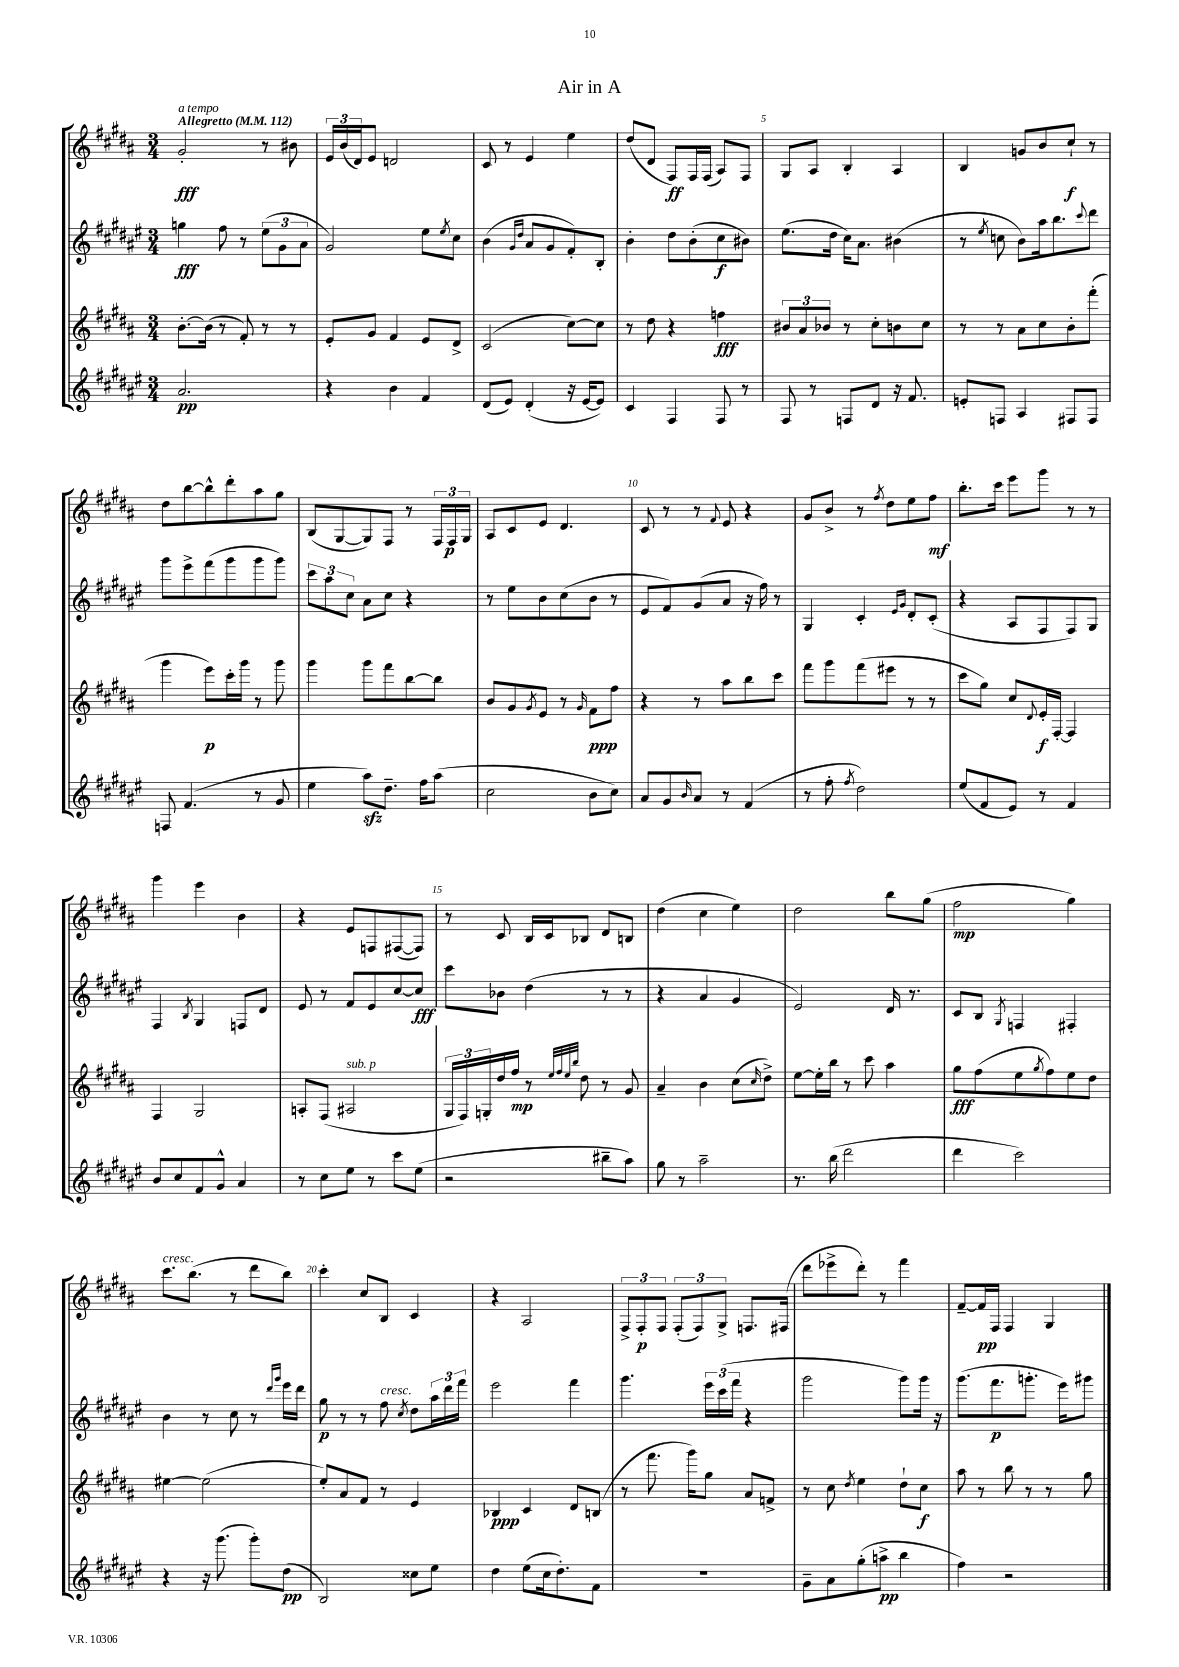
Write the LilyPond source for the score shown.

\header { title = "Air in A" }
<<
\new StaffGroup <<
\new Staff = "s0" {
    \clef treble \key b \major \numericTimeSignature \time 3/4 \tempo "Allegretto" 4 = 112
    gis'2-.\fff^\markup { \italic "a tempo" } r8 bis'8 |
    \tuplet 3/2 { e'16 b'16( dis'16) } e'8 d'2 |
    cis'8 r8 e'4 e''4 |
    dis''8( dis'8 fis8\ff) fis16 fis16( ais8) fis8 |
    gis8 ais8 b4-. ais4 |
    b4 g'8 b'8 cis''8-!\f r8 |
    dis''8 b''8~ b''8-^ dis'''8-. ais''8 gis''8 |
    b8( gis8~ gis8) fis8 r8 \tuplet 3/2 { fis16 fis16\p gis16 } |
    ais8 cis'8 e'8 dis'4. |
    cis'8 r8 r8 \appoggiatura { fis'8 } e'8 r4 |
    gis'8 b'8-> r8 \acciaccatura { fis''8 } dis''8 e''8 fis''8\mf |
    b''8.-. cis'''16 e'''8 gis'''8 r8 r8 |
    gis'''4 e'''4 b'4 |
    r4 e'8 f8 fis8~( fis8) |
    r8 cis'8 b16 cis'16 bes8 dis'8 b8 |
    dis''4( cis''4 e''4) |
    dis''2 b''8 gis''8( |
    fis''2\mp gis''4) |
    cis'''8.^\markup { \italic "cresc." } b''8.( r8 dis'''8 b''8) |
    cis'''4-. cis''8 b8 cis'4 |
    r4 ais2 |
    \tuplet 3/2 { fis8-> fis8-.\p fis8 } \tuplet 3/2 { fis8-.( fis8) gis8-> } f8. fis16( |
    dis'''8 ees'''8-> dis'''8-.) r8 fis'''4 |
    fis'8~-- fis'16\pp fis16 fis4 gis4 \bar "|." |
}
\new Staff = "s1" {
    \clef treble \key fis \major \numericTimeSignature \time 3/4
    g''4\fff fis''8 r8 \tuplet 3/2 { eis''8( gis'8 ais'8 } |
    gis'2) eis''8 \acciaccatura { eis''8 } cis''8 |
    b'4( \grace { gis'16 dis''16 } ais'8 gis'8 fis'8-.) b8-. |
    b'4-. dis''8 b'8-.( cis''8\f bis'8) |
    eis''8.( dis''16 cis''16) ais'8. bis'4( |
    r8 \acciaccatura { eis''8 } c''8 b'8) ais''16 b''8. \appoggiatura { cis'''8 } dis'''8 |
    gis'''8 eis'''8-> fis'''8( gis'''8 gis'''8 gis'''8) |
    \tuplet 3/2 { cis'''8 ais''8 cis''8 } ais'8 cis''8 r4 |
    r8 eis''8 b'8 cis''8( b'8 r8 |
    eis'8 fis'8) gis'8( ais'8 r16 fis''16) r8 |
    gis4 cis'4-. \grace { eis'16 gis'16 } dis'8-. cis'8-.( |
    r4 ais8 fis8 fis8) gis8 |
    fis4 \acciaccatura { b8 } gis4 f8 dis'8 |
    eis'8 r8 fis'8 eis'8 cis''8~ cis''8\fff |
    cis'''8 bes'8 dis''4( r8 r8 |
    r4 ais'4 gis'4 |
    eis'2) dis'16 r8. |
    cis'8 b8 \acciaccatura { gis8 } f4 fis4-. |
    b'4 r8 cis''8 r8 \grace { dis'''16 gis'''16 } eis'''16 dis'''16 |
    gis''8\p r8 r8 fis''8^\markup { \italic "cresc." } \acciaccatura { cis''8 } dis''8 \tuplet 3/2 { ais''16 dis'''16 fis'''16 } |
    eis'''2 fis'''4 |
    gis'''4. \tuplet 3/2 { eis'''16 cis'''16( fis'''16 } r4 |
    gis'''2 gis'''8) gis'''16 r16 |
    gis'''8.( fis'''8.\p g'''8.-. eis'''16) gis'''8 \bar "|." |
}
\new Staff = "s2" {
    \clef treble \key b \major \numericTimeSignature \time 3/4
    b'8.~-. b'16( r8 fis'8-.) r8 r8 |
    e'8-. gis'8 fis'4 e'8 dis'8-> |
    cis'2( cis''8~) cis''8 |
    r8 dis''8 r4 f''4\fff |
    \tuplet 3/2 { bis'8 ais'8 bes'8 } r8 cis''8-. b'8 cis''8 |
    r8 r8 ais'8 cis''8 b'8-. fis'''8-.( |
    gis'''4 e'''8\p) cis'''16-. gis'''16 r8 gis'''8 |
    gis'''4 gis'''8 fis'''8 b''8~ b''8 |
    b'8 gis'8 \acciaccatura { gis'8 } e'8 r8 \grace { gis'16 } fis'8\ppp fis''8 |
    r4 r8 ais''8 b''8 cis'''8 |
    fis'''8 gis'''8 fis'''8( eis'''8 r8 r8 |
    cis'''8 gis''8) cis''8 \appoggiatura { dis'8 } e'16-.\f fis16~-. fis4 |
    fis4 gis2 |
    a8-. fis8( ais2^\markup { \italic "sub. p" } |
    \tuplet 3/2 { gis16 fis16) g16-. } dis''16 fis''16\mp r8 \grace { e''32 fis''32 e''32 b''32 } dis''8 r8 gis'8 |
    ais'4-- b'4 cis''8( \grace { cis''16 } dis''8->) |
    e''8~ e''16-. b''16 r8 cis'''8 ais''4 |
    gis''8\fff fis''8( e''8 \acciaccatura { gis''8 } fis''8) e''8 dis''8 |
    eis''4~ eis''2( |
    e''8-.) ais'8 fis'8 r8 e'4 |
    bes4\ppp cis'4 dis'8 b8( |
    r8 fis'''8. gis'''16) gis''8 ais'8 f'8-> |
    r8 cis''8 \acciaccatura { dis''8 } e''4 dis''8-! cis''8\f |
    ais''8 r8 b''8 r8 r8 gis''8 \bar "|." |
}
\new Staff = "s3" {
    \clef treble \key fis \major \numericTimeSignature \time 3/4
    ais'2.\pp |
    r4 b'4 fis'4 |
    dis'8( eis'8) dis'4-.( r16 eis'16~ eis'8) |
    cis'4 fis4 fis8 r8 |
    fis8 r8 f8 dis'8 r16 fis'8. |
    e'8-. f8 ais4 fis8 fis8 |
    f8 fis'4.( r8 gis'8 |
    eis''4 ais''8\sfz) dis''8.-- fis''16 ais''8( |
    cis''2 b'8 cis''8) |
    ais'8 gis'8 \grace { b'16 } ais'8 r8 fis'4( |
    r8 fis''8-. \acciaccatura { fis''8 } dis''2) |
    eis''8( fis'8 eis'8) r8 fis'4 |
    b'8 cis''8 fis'8 gis'8-^ ais'4 |
    r8 cis''8 eis''8 r8 cis'''8 eis''8( |
    r2 bis''8-- ais''8) |
    gis''8 r8 ais''2-- |
    r8. b''16( dis'''2 |
    dis'''4 cis'''2) |
    r4 r16 gis'''8.( gis'''8-.) dis''8\pp( |
    b2) cisis''8 eis''8 |
    dis''4 eis''8( cis''16 dis''8.-.) fis'8 |
    R2. |
    gis'8-- ais'8 gis''8-.( a''8->\pp b''4 |
    fis''4) r2 \bar "|." |
}
>>
>>
\layout { \context { \Score \override BarNumber.break-visibility = ##(#f #t #t) barNumberVisibility = #(every-nth-bar-number-visible 5) } }
